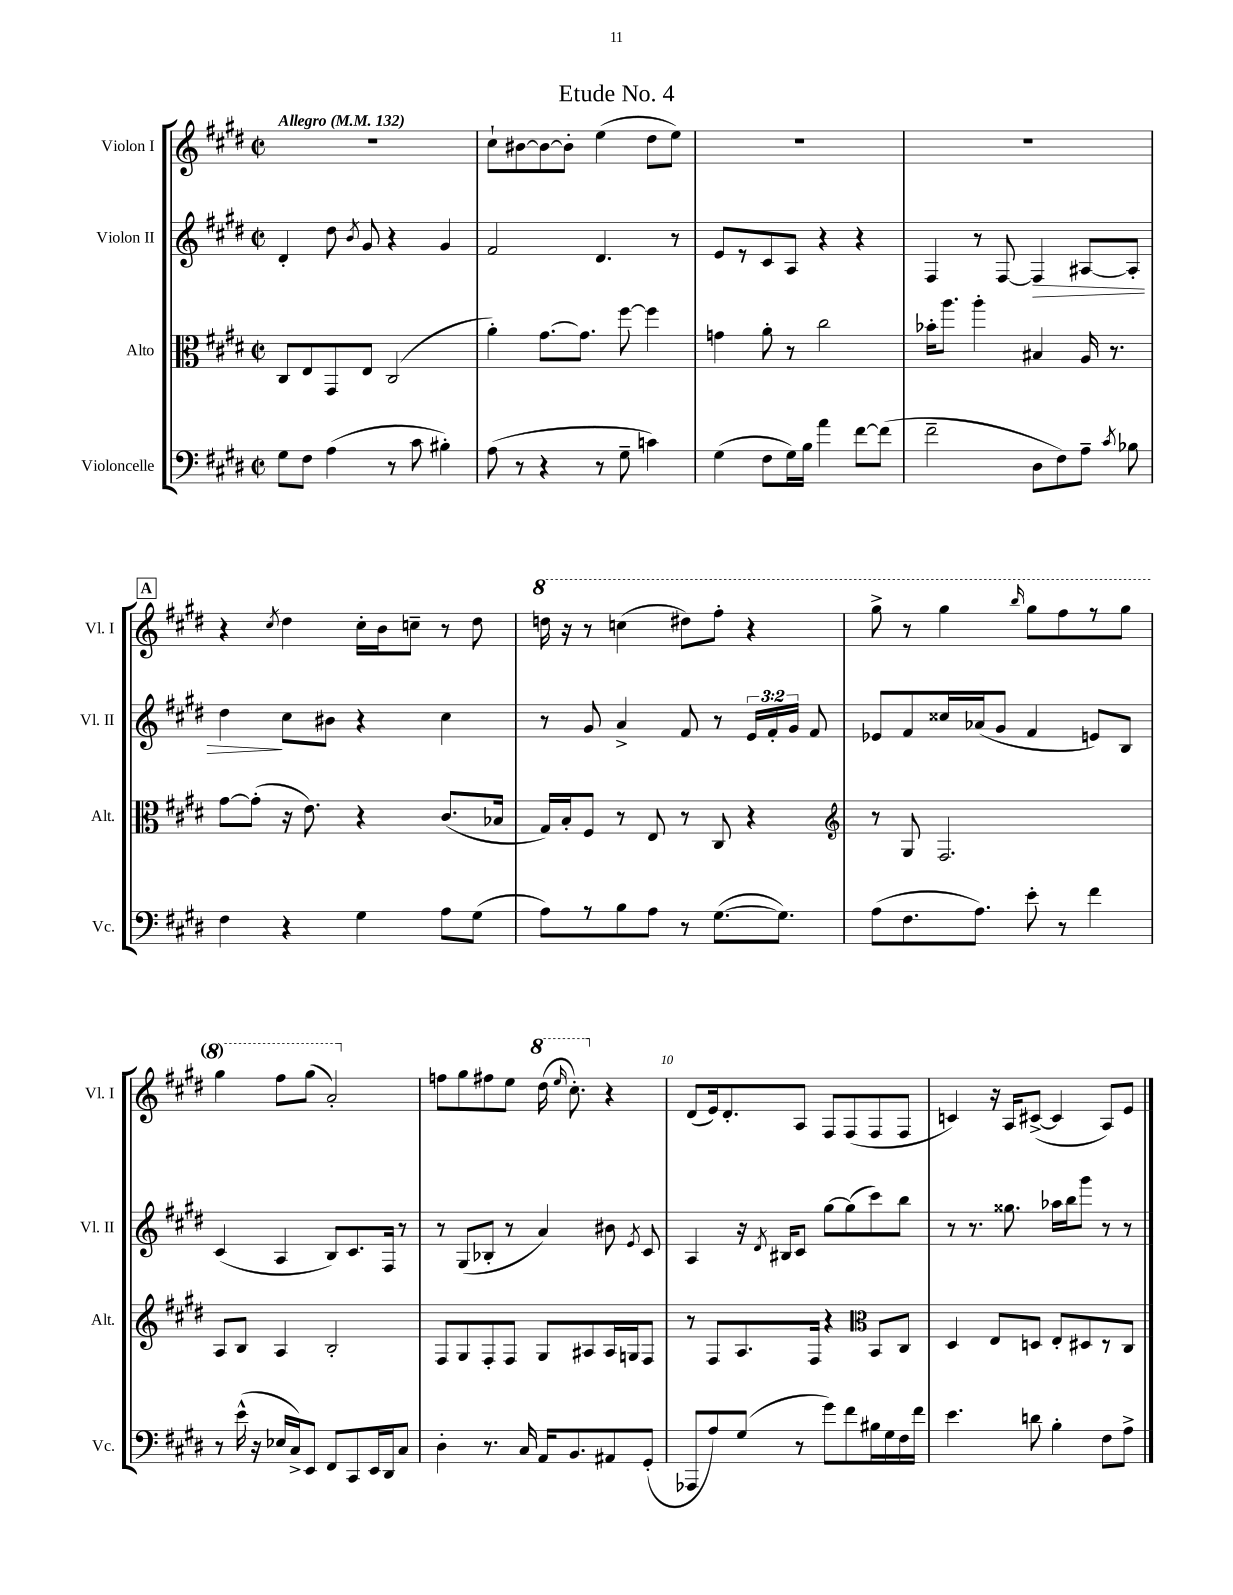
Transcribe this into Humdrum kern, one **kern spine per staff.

**kern	**kern	**kern	**dynam	**kern
*part4	*part3	*part2	*part2	*part1
*staff4	*staff3	*staff2	*staff2	*staff1
*I"Violoncelle	*I"Alto	*I"Violon II	*	*I"Violon I
*I'Vc.	*I'Alt.	*I'Vl. II	*	*I'Vl. I
*clefF4	*clefC3	*clefG2	*	*clefG2
*k[f#c#g#d#]	*k[f#c#g#d#]	*k[f#c#g#d#]	*	*k[f#c#g#d#]
*M2/2	*M2/2	*M2/2	*	*M2/2
*met(c|)	*met(c|)	*met(c|)	*	*met(c|)
*MM132	*MM132	*MM132	*	*MM132
=1	=1	=1	=1	=1
!	!	!	!	!LO:TX:a:B:t=Allegro
8G#\L	8C#/L	4d#'/	.	1r
8F#\J	8E/	.	.	.
(4A\	8GG#/	8dd#\	.	.
.	.	8qb/	.	.
.	8E/J	8g#/	.	.
8r	(2C#/	4r	.	.
8c#\	.	.	.	.
4B#X'\)	.	4g#/	.	.
=2	=2	=2	=2	=2
(8A\	4a'\)	2f#/	.	8cc#`\L
8r	.	.	.	[8b#X\
4r	[8.g#\L	.	.	8b#\_
.	.	.	.	8b#'\J]
.	8.g#\J]	.	.	.
8r	.	4.d#/	.	(4ee\
8G#~\	[8ff#\	.	.	.
4cn\)	4ff#\]	.	.	8dd#\L
.	.	8r	.	8ee\J)
=3	=3	=3	=3	=3
(4G#\	4gn\	8e/L	.	1r
.	.	8r	.	.
8F#\L	8a'\	8c#/	.	.
16G#\L)	8r	8A/J	.	.
16B\JJ	.	.	.	.
4a\	2cc#\	4r	.	.
[8f#\L	.	4r	.	.
(8f#\J]	.	.	.	.
=4	=4	=4	=4	=4
2f#~\	16b-X'\KL	4F#/	.	1r
.	8.aa\J	.	.	.
.	4aa'\	8r	.	.
.	.	[8F#/	.	.
!	!	!	!LO:HP:b	!
8D#\L	4B#X/	4F#/]	>	.
8F#\)	.	.	.	.
8A~\J	16A/	[8A#X/L	.	.
.	8.r	.	.	.
8qc#/	.	.	.	.
8B-X\	.	8A#'/J]	.	.
!!LO:LB:g=z
!!LO:REH:place=s1:t=A
=5	=5	=5	=5	=5
4F#\	[8g#\L	4dd#\	.	4r
.	(8g#'\J]	.	.	.
.	.	.	.	8qcc#/
4r	16r	8cc#\L	]	4dd#\
.	8.e\)	.	.	.
.	.	8b#X\J	.	.
4G#\	4r	4r	.	16cc#'\LL
.	.	.	.	16b\J
.	.	.	.	8ccn~\J
8A\L	(8.c#/L	4cc#\	.	8r
(8G#\J	.	.	.	8dd#\
.	16B-X/Jk	.	.	.
=6	=6	=6	=6	=6
*	*	*	*	*8va
8A\L)	16G#/LL)	8r	.	16dddn\
.	16B'/J	.	.	16r
8r	8F#/J	8g#/	.	8r
8B\	8r	4a^/	.	(4cccn\
8A\J	8E/	.	.	.
8r	8r	8f#/	.	8ddd#X\L)
([8.G#\L	8C#/	8r	.	8fff#'\J
.	4r	24e/LL	.	4r
.	.	24f#'/	.	.
8.G#\J])	.	.	.	.
.	.	24g#/JJ	.	.
.	.	8f#/	.	.
=7	=7	=7	=7	=7
*	*clefG2	*	*	*
(8A\L	8r	8e-X/L	.	8ggg#^\
8.F#\	8G#/	8f#/	.	8r
.	2.F#/	16cc##X/L	.	4ggg#\
8.A\J)	.	(16a-X/J	.	.
.	.	8g#/J	.	.
.	.	.	.	16qqbbb/
8e'\	.	4f#/	.	8ggg#\L
8r	.	.	.	8fff#\
4f#\	.	8en/L)	.	8r
.	.	8B/J	.	8ggg#\J
!!LO:LB:g=z
=8	=8	=8	=8	=8
8r	8A/L	(4c#/	.	4ggg#\
(16e^^\	8B/J	.	.	.
16r	.	.	.	.
16E-X/LL	4A/	4A/	.	8fff#\L
16C#^/J)	.	.	.	.
8EE/J	.	.	.	(8ggg#\J
8FF#/L	2B'/	8B/L)	.	2aa'/)
8CC#/	.	8.c#/	.	.
16EE/L	.	.	.	.
16DD#/J	.	16F#/Jk	.	.
8C#/J	.	8r	.	.
=9	=9	=9	=9	=9
*	*	*	*	*X8va
4D#'\	8F#/L	8r	.	8ffn\L
.	8G#/	(8G#/L	.	8gg#\
8.r	8F#'/	8B-X'/J	.	8ff#X\
.	8F#/J	8r	.	8ee\J
16C#/	.	.	.	.
*	*	*	*	*8va
16AA/KL	8G#/L	4a/)	.	(16ddd#\
.	.	.	.	16qqeee/
8.BB/	.	.	.	8.ccc#'\)
.	8A#X/	.	.	.
*	*	*	*	*X8va
8AA#X/	16A#/L	8b#X\	.	4r
.	16Gn/J	.	.	.
.	.	8qe/	.	.
(8GG#'/J	8F#/J	8c#/	.	.
=10	=10	=10	=10	=10
8AAA-X/L	8r	4A/	.	(8d#/L
8A/)	8F#/L	.	.	16e/k)
.	.	.	.	8.d#'/
(8G#/J	8.A/	16r	.	.
.	.	8qd#/	.	.
.	.	16B#X/KL	.	.
8r	.	8c#/J	.	8A/J
.	16F#/Jk	.	.	.
8g#\L)	4r	[8gg#\L	.	8F#/L
8f#\	.	(8gg#\]	.	(8F#/
*	*clefC3	*	*	*
16B#X\L	8BB/L	8ccc#\)	.	8F#/
16G#\	.	.	.	.
16F#\	8C#/J	8bb\J	.	8F#/J
16f#\JJ	.	.	.	.
=11	=11	=11	=11	=11
4.e\	4D#/	8r	.	4cn/)
.	.	8.r	.	.
.	8E/L	.	.	16r
.	.	8.gg##X\	.	16A/KL
8dn\	8Dn/J	.	.	([8c#X^/J
4B'\	8E'/L	16aa-X\LL	.	4c#/]
.	.	16bb\J	.	.
.	8D#X/	8ggg#\J	.	.
8F#\L	8r	8r	.	8A/L)
8A^\J	8C#/J	8r	.	8e/J
==	==	==	==	==
*-	*-	*-	*-	*-
